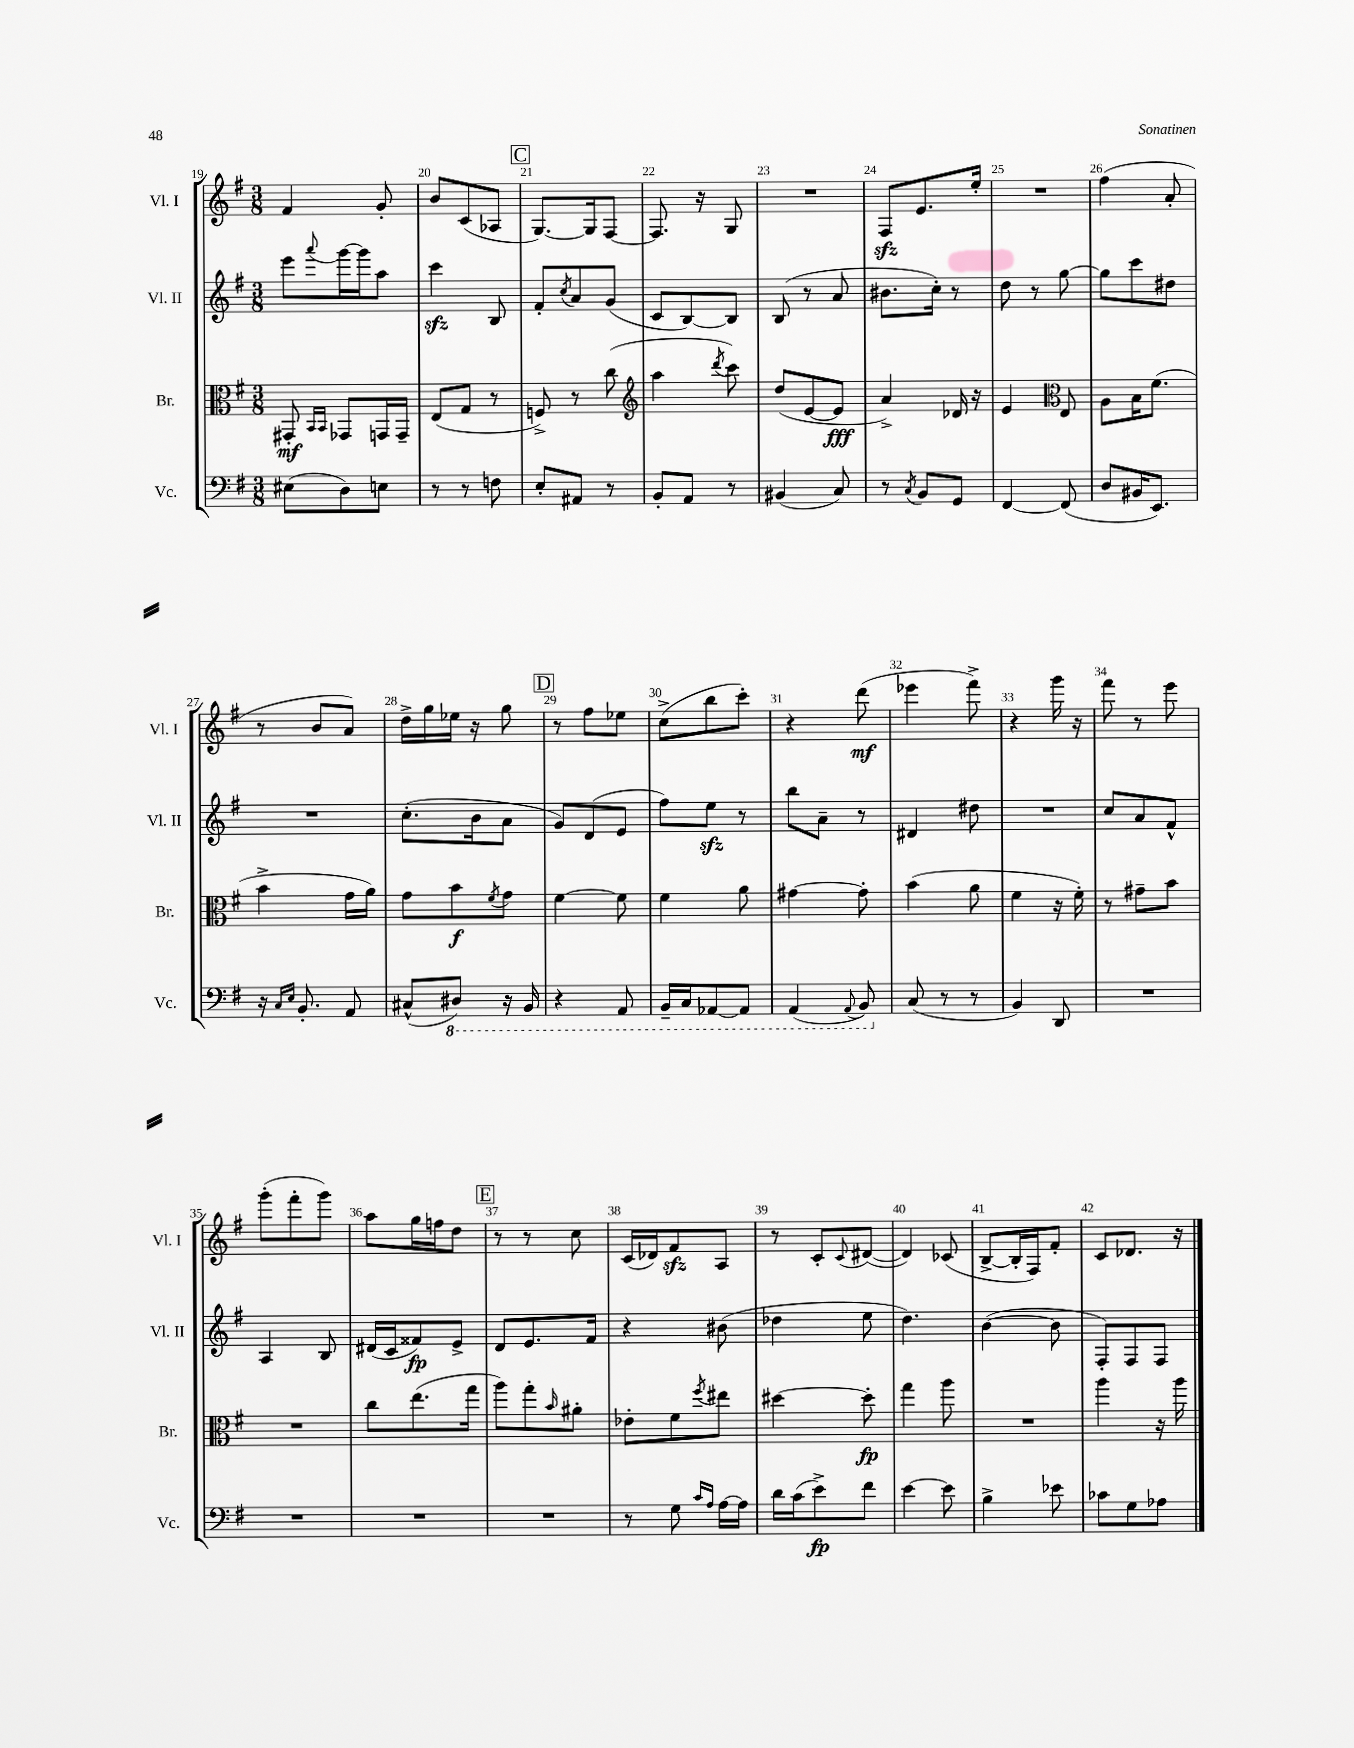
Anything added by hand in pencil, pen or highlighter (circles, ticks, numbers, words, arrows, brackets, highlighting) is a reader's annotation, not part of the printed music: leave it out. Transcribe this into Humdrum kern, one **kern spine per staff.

**kern	**kern	**kern	**kern
*staff4	*staff3	*staff2	*staff1
*clefF4	*clefC3	*clefG2	*clefG2
*k[f#]	*k[f#]	*k[f#]	*k[f#]
*M3/8	*M3/8	*M3/8	*M3/8
(8E#\L	8GG#'/	8eee\L	4f#/
.	16qqBB/LL	.	.
.	16qqBB/JJ	8qqaaa/	.
8D\)	8GG-/L	[16ggg\L	.
.	.	16ggg\]J	.
8E\J	16GG/L	8aa\J	8g'/
.	16GG~/JJ	.	.
=	=	=	=
8r	(8E/L	4ccc\	8b/L
8r	8G/J	.	(8c/
8F\	8r	8B/	8A-/J
=	=	=	=
8E'/L	8F^/)	8f#'/L	[8.G/L)
.	.	8qcc/	.
8AA#/J	8r	8a/	.
.	.	.	16G/]k
8r	(8cc\	(8g/J	[8F#/J
=	=	=	=
*	*clefG2	*	*
8BB'/L	4aa\	8c/L	8.F#/]
8AA/J	.	[8B/)	.
.	.	.	16r
.	8qddd/	.	.
8r	8ccc\)	8B/]J	8G/
=	=	=	=
(4BB#/	(8dd/L	(8B/	4.r
.	[8e/	8r	.
8C/)	8e/]J	8a/	.
=	=	=	=
8r	4a^/)	8.b#\L	8F#/L
8qC/	.	.	.
8BB/L	.	.	8.e/
.	.	16cc'\Jk)	.
8GG/J	16d-/	8r	.
.	16r	.	16ee'/Jk
=	=	=	=
[4FF#/	4e/	8dd\	4.r
.	.	8r	.
*	*clefC3	*	*
(8FF#/]	8E/	[8gg\	.
=	=	=	=
8D/L	8A\L	8gg\]L	(4ff#\
16BB#/K	16B\K	8ccc\	.
8.EE/J)	(8.f#\J	.	.
.	.	8dd#\J	8a'/
=	=	=	=
16r	4b^\	4.r	8r
16qqC/LL	.	.	.
16qqE/JJ	.	.	.
8.BB'/	.	.	.
.	.	.	8b/L
8AA/	16g\LL	.	8a/J)
.	16a\JJ)	.	.
=	=	=	=
(8C#^^/L	8g\L	(8.cc'\L	16dd^\LL
.	.	.	16gg\
8DD#/J)	8b\	.	16ee-\JJ
.	.	16b\k	16r
.	8qf#/	.	.
16r	8g\J	8a\J	8gg\
16BBB/	.	.	.
=	=	=	=
4r	[4f#\	8g/L)	8r
.	.	(8d/	8ff#\L
8AAA/	8f#\]	8e/J	8ee-\J
=	=	=	=
16BBB~/LL	4f#\	8ff#\L)	(8cc^\L
16CC/J	.	.	.
[8AAA-/	.	8ee\J	8bb\
8AAA-/]J	8a\	8r	8ccc'\J)
=	=	=	=
(4AAA/	[4g#\	8bb\L	4r
.	.	8a~\J	.
8qqAAA/	.	.	.
8BBB/)	8g#'\]	8r	(8ddd\
=	=	=	=
(8C/	(4b\	4d#/	4eee-\
8r	.	.	.
8r	8a\	8dd#\	8fff#^\)
=	=	=	=
4BB/)	4f#\	4.r	4r
8DD/	16r	.	16ggg\
.	16f#'\)	.	16r
=	=	=	=
4.r	8r	8cc/L	8fff#\
.	8g#~\L	8a/	8r
.	8b\J	8f#^^/J	8eee\
=	=	=	=
4.r	4.r	4A/	(8ggg'\L
.	.	.	8fff#'\
.	.	8B/	8ggg\J)
=	=	=	=
4.r	8cc\L	(16d#/LL	8aa\L
.	.	16c/J	.
.	(8.ee\	8f##/)	16gg\L
.	.	.	16ff\J
.	.	8e^/J	8dd\J
.	16gg\Jk	.	.
=	=	=	=
4.r	8aa\L)	8d/L	8r
.	8gg'\	8.e/	8r
.	16qqb/	.	.
.	8a#'\J	.	8cc\
.	.	16f#/Jk	.
=	=	=	=
8r	8e-'\L	4r	(16c/LL
.	.	.	16d-/J)
8G\	8f#\	.	8f#/
16qqc/LL	.	.	.
16qqA/JJ	8qff#/	.	.
[16A\LL	8ee#\J	(8b#\	8A/J
16A\]JJ	.	.	.
=	=	=	=
16d\LL	[4dd#\	4dd-\	8r
(16c\J	.	.	.
8e^\)	.	.	8c'/L
.	.	.	8qqc/
8f#\J	8dd#'\]	8ee\	([8d#/J
=	=	=	=
[4e\	4gg\	4.dd\)	4d#/])
8e\]	8aa\	.	(8c-/
=	=	=	=
4B^\	4.r	([4b\	[8B^/L
.	.	.	16B'/]L
.	.	.	16F#/J)
8e-\	.	8b\]	8f#'/J
=	=	=	=
8c-\L	4aa\	8F#'/L)	8c/L
8G\	.	8F#/	8.d-/J
8A-\J	16r	8F#/J	.
.	16aa\	.	16r
==	==	==	==
*-	*-	*-	*-
